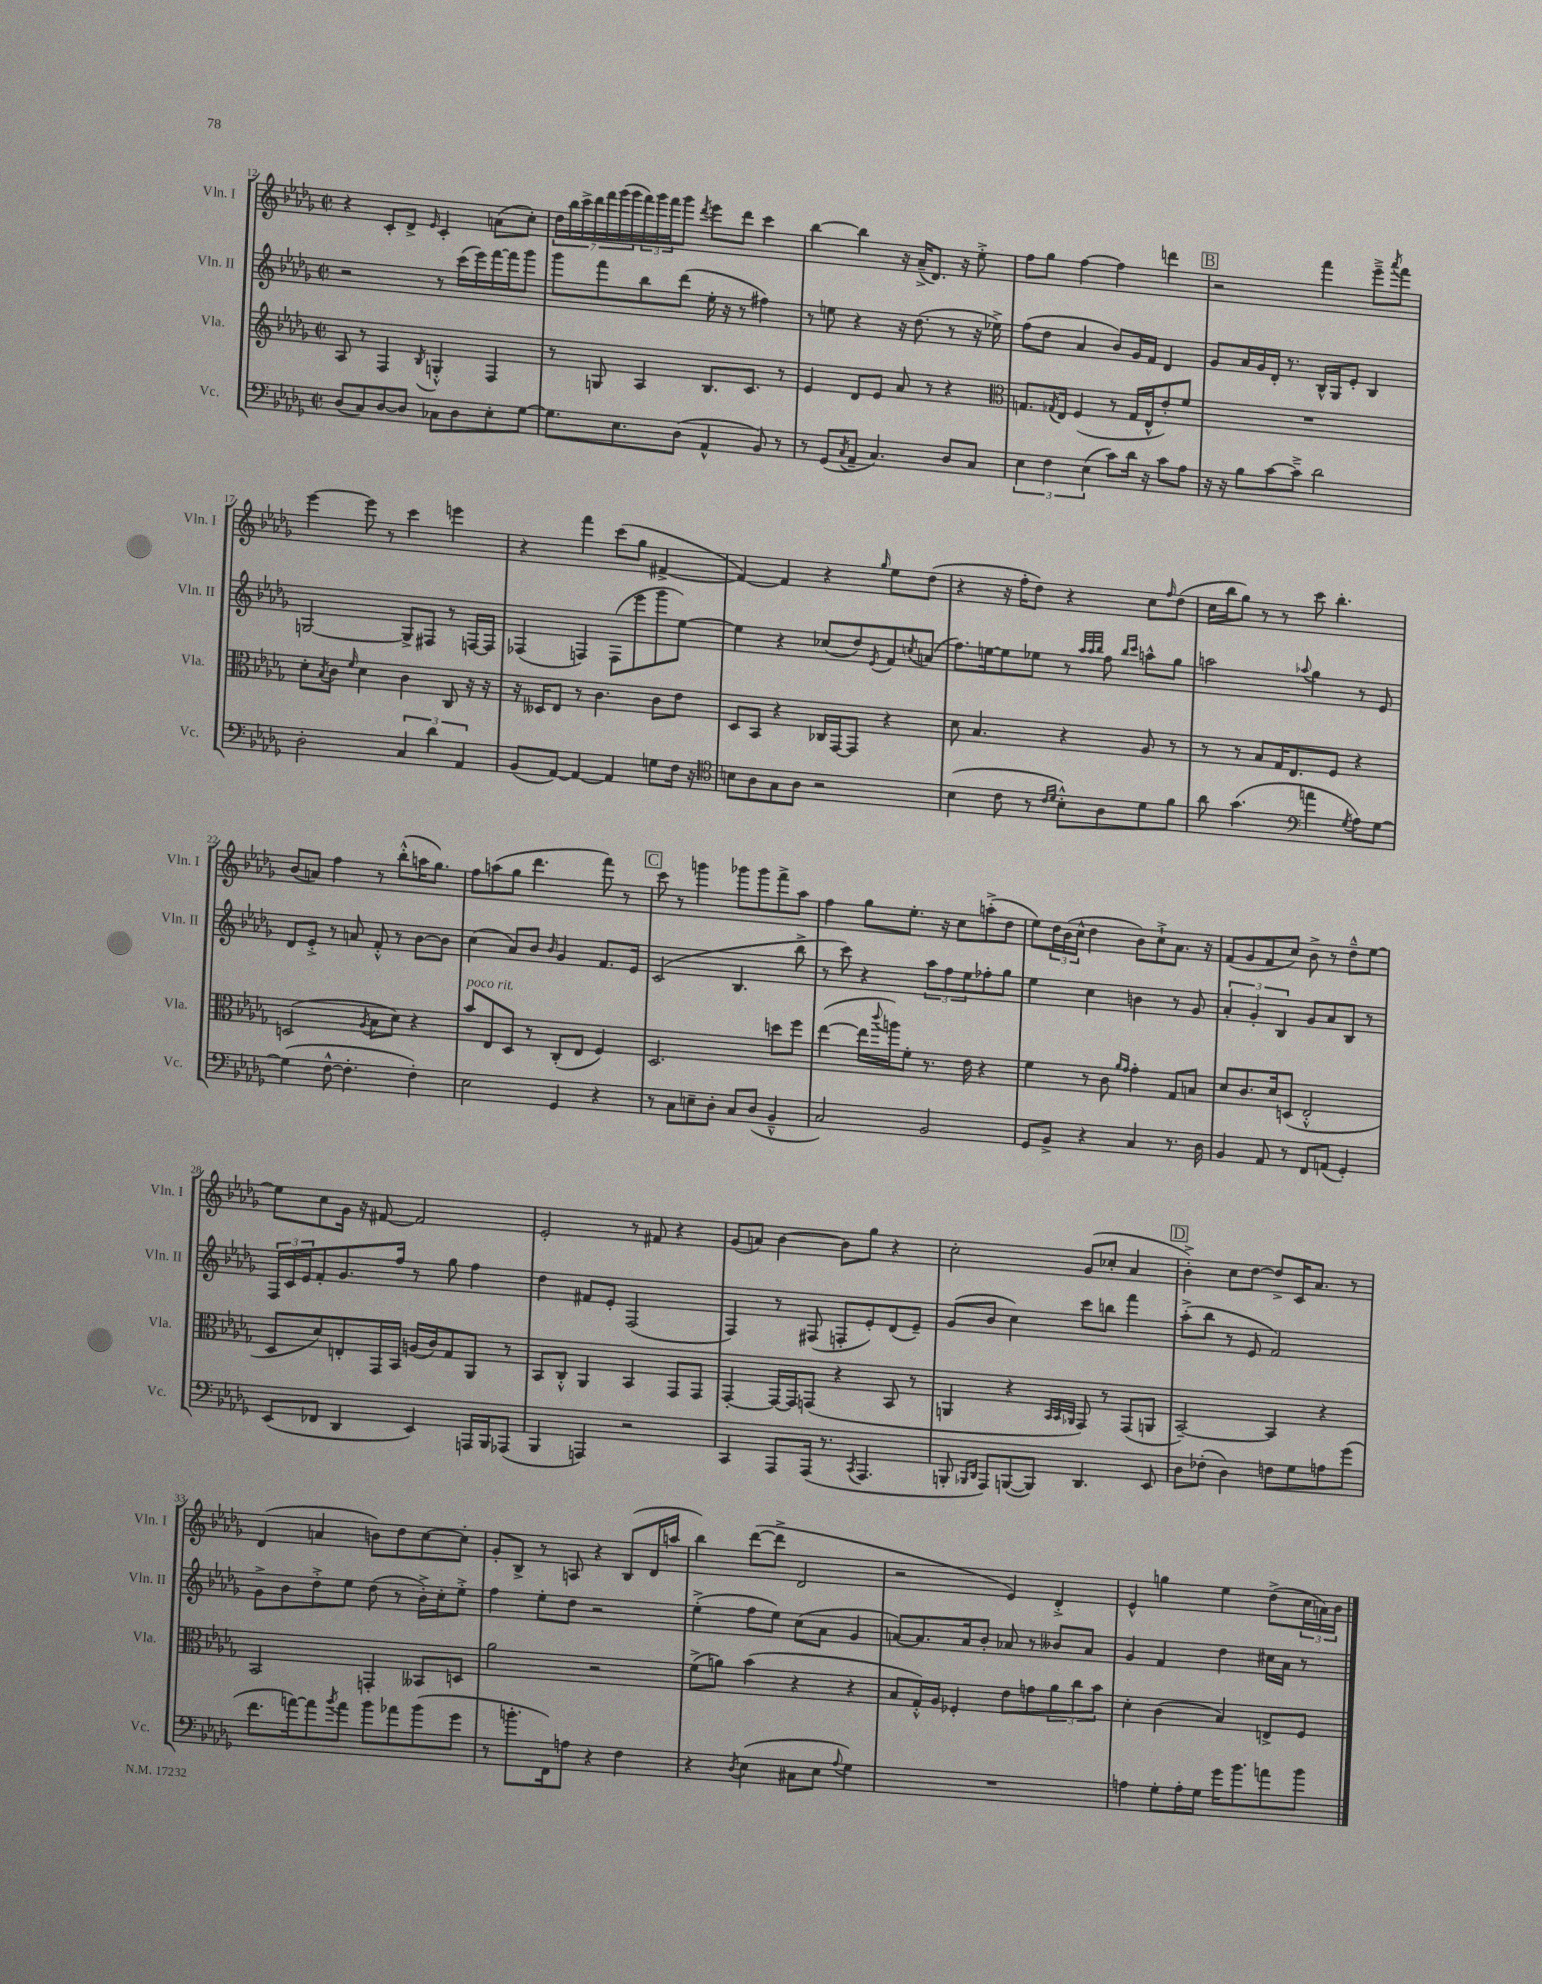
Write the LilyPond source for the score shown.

<<
\new StaffGroup <<
\new Staff = "s0" \with { instrumentName = "Vln. I" shortInstrumentName = "Vln. I" } {
    \clef treble \key des \major \defaultTimeSignature \time 2/2
    r4 c'8-. des'8-> \grace { ees'16 } c'4-. a'8( c''8-.) |
    \tuplet 7/4 { des''16 bes''16 c'''16-> des'''16 f'''16 ges'''16( ges'''16 } \tuplet 3/2 { f'''16) ges'''16 f'''16 } ges'''8 \acciaccatura { des'''8 } ees'''8 des'''8 c'''4 |
    bes''4~ bes''4 r16 aes'16--->( des'8.) r16 ees''8-.-> |
    f''8 ges''8 f''4~ f''4 d'''4 |
    \mark \markup { \box "B" } r2 f'''4 ees'''8---> \acciaccatura { aes'''8 } f'''8 |
    ees'''4~ ees'''8 r8 c'''4 e'''4 |
    r4 f'''4 c'''8( ges''8 fis'4~-> |
    fis'4~) fis'4 r4 \grace { ges''16 } ees''8 des''8( |
    r4 r16 f''16-. des''8) r4 c''8 \grace { f''16 } des''8( |
    c''16 bes''16 ges''8) r8 r8 c'''8 bes''4.-. |
    bes'8( a'8) f''4 r8 bes''8-.-^( a''16 ges''8.) |
    f''8 a''8( ges''8 des'''4. f'''8) r8 |
    \mark \markup { \box "C" } c'''8 r8 g'''4 ges'''8 ges'''8 f'''8-> aes''8 |
    f''4 ges''8 ees''8.-. r16 c''8 a''8-.->( des''8 |
    ees''8) \tuplet 3/2 { des''16 bes'16( c''16-^ } des''4 bes'8) c''8-!-> aes'8. r16 |
    f'8( ges'8 f'8 c''8) bes'8-> r8 des''8---^ ees''8~ |
    ees''8 c''8 ges'16 r16 fis'8~ fis'2 |
    ees'2-. r8 fis'8 r4 |
    ges'8( a'8) bes'4~ bes'8 ges''8 r4 |
    c''2-. ges'8( ces''8-. aes'4 |
    \mark \markup { \box "D" } bes'4-.->) c''8 des''8~ des''8-> c'16 aes'8. r8 |
    des'4( a'4 b'8) des''8 c''8~ c''8-. |
    ges'8-. bes8-> r8 a8 r4 bes8( des'16 a''16 |
    bes''4) des'''8~( des'''8-> des'2 |
    r2 ees'4) des'4-.-> |
    ees'4-^ g''4 ees''4 des''8->( \tuplet 3/2 { c''16 a'16) bes'16 } \bar "|." |
}
\new Staff = "s1" \with { instrumentName = "Vln. II" shortInstrumentName = "Vln. II" } {
    \clef treble \key des \major \defaultTimeSignature \time 2/2
    r2 r8 c'''16( ees'''16) f'''16~ f'''16 ges'''8 |
    ges'''8 f'''8 bes''8 des'''8( ees''16-. r16 r8 fis''4) |
    r8 e''8 r4 r16 des''8.( r8 r16 ees''16->) |
    f''8( des''8 aes'4 bes'8) ges'16 f'16 des'4 |
    \mark \markup { \box "B" } ges'8 aes'16 ges'16 des'16-. r8. bes16-^ ges16 ees'8-. bes4 |
    g2~ g8-> fis8 r8 f16~ f16 |
    fes4( f4) f8( ees'''8 ges'''8 ees''8~) |
    ees''4 r4 ces''8( des''8) \acciaccatura { ees'8 } f'8 \acciaccatura { c''8 } a'8( |
    f''8.) e''16~ e''8 ees''8 r8 \grace { aes''32 aes''32 bes''32 } f''8 \grace { bes''16 c'''16 } a''8-^ ges''8 |
    a''2 \appoggiatura { aes''8 } ges''4 r8 ees'8 |
    des'8 ees'8-.-> r8 a'8 f'8-.-^ r8 bes'8~ bes'8 |
    c''4( aes'8) bes'8 \grace { bes'16 } ges'4 f'8. ees'16 |
    \mark \markup { \box "C" } c'2( bes4. bes''8-> |
    r8 c'''8) r4 \tuplet 3/2 { aes''8 f''8 ees''8 } fes''8-. ges''8 |
    ees''4 c''4 b'4 r8 ges'8 |
    \tuplet 3/2 { aes'4-. ges'4-. bes4 } ges'8 aes'8 bes8 r8 |
    \tuplet 3/2 { f16 c'16 ees'16 } f'8-. ges'8. f''16 r8 ges''8 f''4 |
    des''4 fis'8 ees'8-. f2( |
    f4) r8 fis8( f8-. ees'8-.) des'8( ees'8--) |
    ges'8( bes'8 c''4) c'''8 b''8 f'''4 |
    \mark \markup { \box "D" } aes''8-.->( bes''8 r8 ees'8 f'2) |
    ges'8-> bes'8 des''8-.-> ees''8 des''8( r8 bes'16-.->) c''16-. ees''8-.-> |
    f''4 ees''8-. des''8 r2 |
    ees''4-.->( f''8 ees''8) c''8( aes'8 ges'4 |
    a'8~) a'8. a'16 bes'8-. aes'8 r8 beses'8 aes'8 |
    ges'4 f'4 des''4 cis''16 aes'16 r8 \bar "|." |
}
\new Staff = "s2" \with { instrumentName = "Vla." shortInstrumentName = "Vla." } {
    \clef treble \key des \major \defaultTimeSignature \time 2/2
    aes8 r8 f4 \acciaccatura { bes8 } g4-.-^ f4 |
    r8 g8 aes4 bes8. c'8. r8 |
    ees'4 des'8 ees'8 aes'8 r8 r4 |
    \clef alto g8. \acciaccatura { ges8 } ees16 f4( r8 ges16 ees16-^ ees'8-.) f'8 |
    \mark \markup { \box "B" } R1 |
    des'8-. \acciaccatura { bes8 } c'8 \grace { f'16 } des'4 c'4 c8 r16 r16 |
    r16 deses16 ees8 r8 c'4. c'8 ees'8 |
    des8 bes,8 r4 ces16 ges,16~ ges,8 r4 |
    des'8 bes4. r4 aes8 r8 |
    r8 r8 bes8 ges16 ees8. f8 r4 |
    d2( \acciaccatura { aes8 } bes8 des'8) r4 |
    bes'8^\markup { \italic "poco rit." } ees8 des8 r8 c8-.( ees8 f4) |
    \mark \markup { \box "C" } des2. d''8 f''8 |
    ees''4~( ees''16 \appoggiatura { c'''8 } a''16) f'8-. r8. ees'16 r4 |
    f'4 r8 c'8 \grace { aes'16 ges'16 } ges'4-. ges8 b8 |
    des'8 c'8. des'16 d8( ees2-.-^ |
    des8 des'8) e8-. ges,16 bes,16 a16( c'16) ges8 aes,8 r8 |
    bes,8 c8-.-^ aes,4 bes,4 ges,8 ges,8 |
    ges,4~-. ges,16~ ges,16 g,8( r4 bes,8 r8 |
    a,4 r4 \grace { bes,32 bes,32 aes,32 } ges,8) r8 ges,8( a,8 |
    \mark \markup { \box "D" } bes,2~--) bes,4 r4 |
    bes,2 g,4-. beses,8 d8 |
    aes'2 r2 |
    f'8->( a'8) bes'4( r4 r4 |
    bes8 ges16-.-^) aes16 fes4-. ees'8 g'8 \tuplet 3/2 { aes'8 c''8 bes'8 } |
    des'4-. c'4( bes4) e8-> f8 \bar "|." |
}
\new Staff = "s3" \with { instrumentName = "Vc." shortInstrumentName = "Vc." } {
    \clef bass \key des \major \defaultTimeSignature \time 2/2
    des8( c8) des8~ des8 ces8 des8 ees8-. ges8~ |
    ges8. ees8. des8( aes,4-^ bes,8) r8 |
    r8 ges,8( \acciaccatura { c8 } aes,8-- c4.) des8 c8 |
    \tuplet 3/2 { ees4 f4 ees4( } c'8) des'16 r16 c'8 aes8 |
    \mark \markup { \box "B" } r16 r16 bes8 c'8~ c'8---> des'2 |
    des2-. \tuplet 3/2 { c4 des'4 aes,4 } |
    bes,8( aes,8~) aes,4~ aes,4 g8 f16 r16 |
    \clef tenor b8 aes8 ges8 aes8 r2 |
    bes4( c'8 r8 \grace { c'16 des'16 } bes8-.-^) aes8 des'8 f'8 |
    aes'8 ges'4.( \clef bass a'4 \acciaccatura { ges8 } aes8) ges8~ |
    ges4( f8~-^ f4.-. f4-.) |
    ees2 ges,4 r4 |
    \mark \markup { \box "C" } r8 c8 e8-- des8-. c8 des8( bes,4---^ |
    c2) bes,2 |
    ges,8 bes,8-> r4 c4 r8. des16 |
    bes,4 aes,8 r8 f,8 a,8( ges,4-.) |
    ees,8( fes,8 des,4 ees,4) a,,16 bes,,16 aes,,8( |
    bes,,4 a,,4) r2 |
    c,4 aes,,8 aes,,16( r8. \acciaccatura { c,8 } aes,,4. |
    b,,8-. \grace { bes,,16 des,16 } aes,,8) b,,8~( b,,8) des,4. ees,8 |
    \mark \markup { \box "D" } des8 fes8-.( des4) f8 ges8 a8 ges'8( |
    f'8. a'16~) a'8 \acciaccatura { bes'8 } a'8 bes'8 aes'8 bes'8( ges'8 |
    r8 b'8.-. f,16) a8 r4 f4 |
    r4 \acciaccatura { des8 } ees4( cis8 ees8 \appoggiatura { aes8 } ges4) |
    R1 |
    a4 ges8-. a16-. ges16 ges'16 bes'8. a'8 bes'8 \bar "|." |
}
>>
>>
\layout { \context { \Score currentBarNumber = #12 } }
